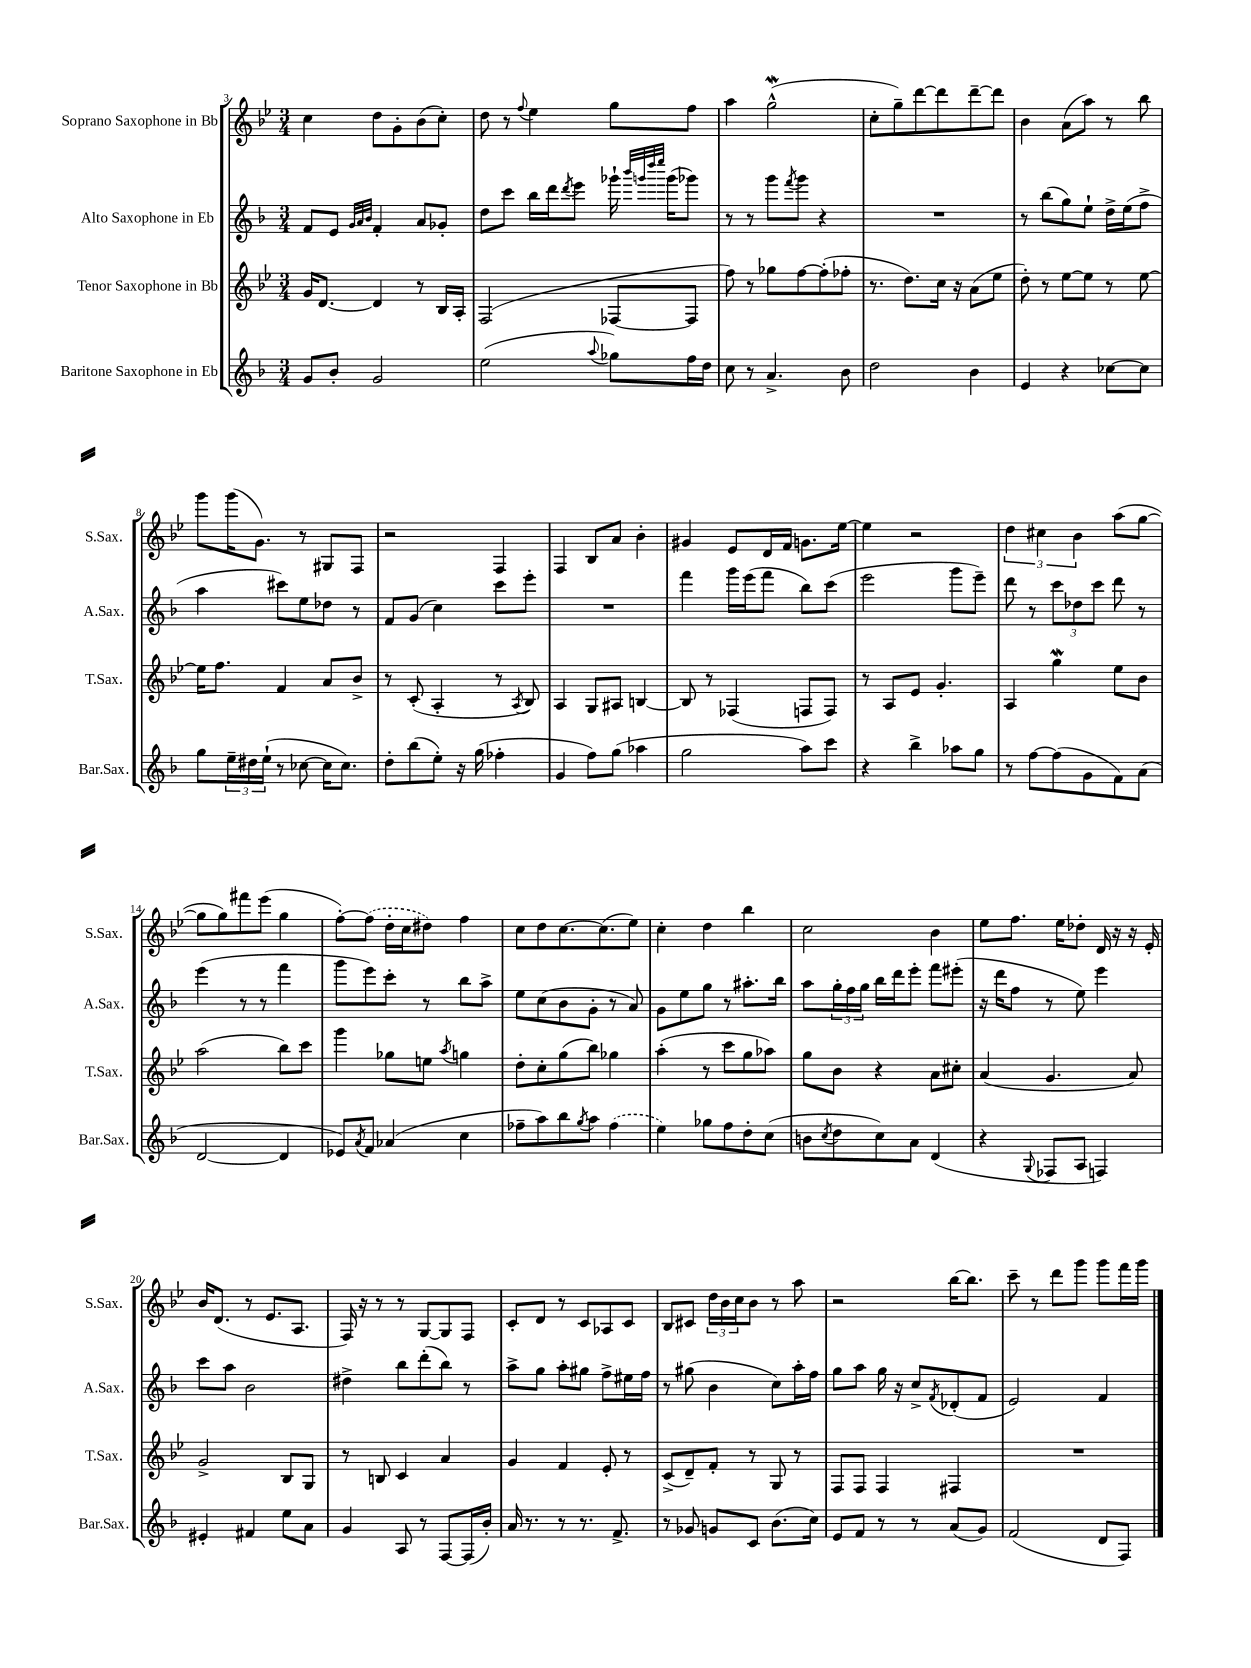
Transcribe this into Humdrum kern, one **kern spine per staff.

**kern	**kern	**kern	**kern
*part4	*part3	*part2	*part1
*staff4	*staff3	*staff2	*staff1
*I"Baritone Saxophone in Eb	*I"Tenor Saxophone in Bb	*I"Alto Saxophone in Eb	*I"Soprano Saxophone in Bb
*I'Bar.Sax.	*I'T.Sax.	*I'A.Sax.	*I'S.Sax.
*clefG2	*clefG2	*clefG2	*clefG2
*k[b-]	*k[b-e-]	*k[b-]	*k[b-e-]
*M3/4	*M3/4	*M3/4	*M3/4
=3	=3	=3	=3
8g/L	16g/KL	8f/L	4cc\
.	[8.d/J	.	.
8b-'/J	.	8e/J	.
.	.	32qqg/LLL	.
.	.	32qqa/	.
.	.	32qqb-/JJJ	.
2g/	4d/]	4f'/	8dd\L
.	.	.	8g'\
.	8r	8a/L	(8b-\
.	16B-/LL	8g-X'/J	8cc'\J)
.	16A'/JJ	.	.
=4	=4	=4	=4
(2ee\	(2F/	8dd\L	8dd\
.	.	8ccc\J	8r
.	.	.	8qqff/
.	.	16bb-\LL	4ee-\
.	.	16ddd\J	.
.	.	8qddd/	.
.	.	8eee\J	.
8qqaa/	.	.	.
8gg-X\L)	[8F-X/L	16ggg-X`\	8gg\L
.	.	32qqbbb-/LLL	.
.	.	32qqgggn/	.
.	.	32qqdddd/	.
.	.	32qqeeee/JJJ	.
.	.	(16ggg\KL	.
16ff\L	8F-/J]	8ggg-X\J)	8ff\J
16dd\JJ	.	.	.
=5	=5	=5	=5
8cc\	8ff\)	8r	4aa\
8r	8r	8r	.
4.a^/	8gg-X\L	8ggg\L	(2ggW^^\
.	.	8qfff/	.
.	[8ff\	8ggg\J	.
.	(8ff'\]	4r	.
8b-\	8ff-X'\J	.	.
=6	=6	=6	=6
2dd\	8.r	2.r	8cc'\L
.	.	.	8gg~\)
.	8.dd\L)	.	.
.	.	.	[8ddd\
.	16cc\Jk	.	8ddd\]
.	16r	.	.
4b-\	(8a\L	.	[8ddd~\
.	8ee-\J	.	8ddd\J]
=7	=7	=7	=7
4e/	8dd'\)	8r	4b-\
.	8r	(8bb-\L	.
4r	[8ee-\L	8gg\)	(8a\L
.	8ee-\J]	8ee`\J	8aa\J)
[8cc-X\L	8r	16dd^\LL	8r
.	.	(16ee\J	.
8cc-\J]	[8ee-\	8ff^\J	8bb-\
!!LO:LB:g=z
=8	=8	=8	=8
8gg\L	16ee-\KL]	4aa\	8ggg\L
.	8.ff\J	.	.
24ee~\L	.	.	(16ggg\K
24dd#X\	.	.	.
.	.	.	8.g\J)
(24ee`\JJ	.	.	.
8r	4f/	8ccc#X\L)	.
[8cc-X\	.	8ee\	8r
16cc-\KL]	8a/L	8dd-X\J	8G#X/L
8.cc-\J)	.	.	.
.	8b-^/J	8r	8F/J
=9	=9	=9	=9
8dd'\L	8r	8f/L	2r
(8bb-\	(8c'/	(8g/J	.
8ee'\J)	4A'/	4cc\)	.
16r	.	.	.
(16gg\	.	.	.
4ff-X'\	8r	8ccc\L	4F/
.	8qA/	.	.
.	8B-/)	8eee'\J	.
=10	=10	=10	=10
4g/	4A/	2.r	4F/
8ff\L)	8G/L	.	8B-/L
(8gg\J	8A#X/J	.	8a/J
4aa-X\	[4Bn/	.	4b-'\
=11	=11	=11	=11
2gg\	8B/]	4fff\	4g#X/
.	8r	.	.
.	(4F-X/	16ggg\LL	8e-/L
.	.	(16eee\J	.
.	.	8fff\J	16d/L
.	.	.	16f/JJ
8aa\L)	8Fn/L	8bb-\L)	8.gn\L
8ccc\J	8F/J)	(8ccc\J	.
.	.	.	[16ee-\Jk
=12	=12	=12	=12
4r	8r	2eee\	4ee-\]
.	8A/L	.	.
4bb-^\	8e-/J	.	2r
.	4.g'/	.	.
8aa-X\L	.	8ggg\L	.
8gg\J	.	8eee~\J)	.
=13	=13	=13	=13
8r	4A/	8ddd\	6dd\
[8ff\L	.	8r	.
.	.	.	6cc#X\
(8ff\]	4ggW\	12ccc\L	.
.	.	12dd-X\	6b-\
8g\	.	.	.
.	.	12ccc\J	.
8f\)	8ee-\L	8ddd\	(8aa\L
(8a\J	8b-\J	8r	[8gg\J
!!LO:LB:g=z
=14	=14	=14	=14
[2d/	(2aa\	(4eee\	8gg\L]
.	.	.	8gg\)
.	.	8r	8fff#X\
.	.	8r	(8eee-\J
4d/]	8bb-\L)	4fff\	4gg\
.	8ccc\J	.	.
=15	=15	=15	=15
8e-X/L)	4ggg\	8ggg\L	[8ff'\L)
8qa/	.	.	.
8f/J	.	8eee\)	(8ff\J]
(4a-X/	8gg-X\L	8ccc'\J	16dd'\LL
.	.	.	16cc\J
.	8een\J	8r	8dd#X\J)
.	8qaa/	.	.
4cc\	4ggn\	8bb-\L	4ff\
.	.	8aa^\J	.
=16	=16	=16	=16
8ff-X~\L	8dd'\L	8ee\L	8cc\L
8aa\)	8cc'\	(8cc\	8dd\
8bb-\	(8gg\	8b-\	[8.cc\
8qgg/	.	.	.
8aa\J	8bb-\J)	8g'\J	.
.	.	.	(8.cc\]
(4ff-\	4gg-X\	8r	.
.	.	8a/)	8ee-\J)
=17	=17	=17	=17
4ee\)	(4aa'\	8g\L	4cc'\
.	.	8ee\	.
8gg-X\L	8r	8gg\J	4dd\
8ff\	8ccc\L	8r	.
8dd'\	8gg\	8.aa#X'\L	4bb-\
(8cc\J	8aa-X\J)	.	.
.	.	16bb-\Jk	.
=18	=18	=18	=18
8bn\L	8gg\L	8aa\L	2cc\
8qcc/	.	.	.
8dd\	8b-\J	24gg'\L	.
.	.	24ff\	.
.	.	24gg\JJ	.
8cc\)	4r	16bb-\LL	.
.	.	16ddd\J	.
8a\J	.	8eee'\J	.
(4d/	8a\L	8fff\L	4b-\
.	8cc#X'\J	(8eee#X'\J	.
=19	=19	=19	=19
4r	(4a/	16r	8ee-\L
.	.	16ddd\KL	.
.	.	8ff\J	8.ff\J
8qqG/	.	.	.
8F-X/L	4.g/	8r	.
.	.	.	16ee-\KL
8A/J	.	8ee\)	8dd-X'\J
4Fn/)	.	4eee\	16d/
.	.	.	16r
.	8a/)	.	16r
.	.	.	16e-'/
!!LO:LB:g=z
=20	=20	=20	=20
4e#X'/	2g^/	8ccc\L	16b-/KL
.	.	.	(8.d/J
.	.	8aa\J	.
4f#X/	.	2b-\	8r
.	.	.	8.e-/L
8ee\L	8B-/L	.	.
.	.	.	8.A/J
8a\J	8G/J	.	.
=21	=21	=21	=21
4g/	8r	4dd#X^\	16F/)
.	.	.	16r
.	8Bn/	.	8r
8A/	4c/	8bb-\L	8r
8r	.	(8ddd'\	[8G/L
[8F/L	4a/	8bb-\J)	8G/]
(16F/L]	.	8r	8F/J
16b-'/JJ)	.	.	.
=22	=22	=22	=22
16a/	4g/	8aa^\L	8c'/L
8.r	.	.	.
.	.	8gg\J	8d/J
8r	4f/	8aa'\L	8r
8.r	.	8gg#X\J	8c/L
.	8e-'/	8ff^\L	8A-X/
8.f^/	.	.	.
.	8r	16ee#X\L	8c/J
.	.	16ff\JJ	.
=23	=23	=23	=23
8r	(8c^/L	8r	8B-/L
8g-X/	8d~/)	(8gg#X\	8c#X/J
8gn/L	8f'/J	4b-\	24dd\LL
.	.	.	24b-\
.	.	.	24cc\J
8c/J	8r	.	8b-\J
(8.b-\L	8G/	8cc\L)	8r
.	8r	16aa'\L	8aa\
16cc\Jk)	.	16ff\JJ	.
=24	=24	=24	=24
8e/L	8F/L	8gg\L	2r
8f/J	8F/J	8aa\J	.
8r	4F/	16gg\	.
.	.	16r	.
8r	.	8cc^/L	.
.	.	8qf/	.
(8a/L	4F#X/	(8d-X'/	[16bb-\KL
.	.	.	8.bb-\J]
8g/J)	.	8f/J	.
=25	=25	=25	=25
(2f/	2.r	2e/)	8ccc~\
.	.	.	8r
.	.	.	8ddd\L
.	.	.	8ggg\J
8d/L	.	4f/	8ggg\L
8F/J)	.	.	16fff\L
.	.	.	16ggg\JJ
==	==	==	==
*-	*-	*-	*-
